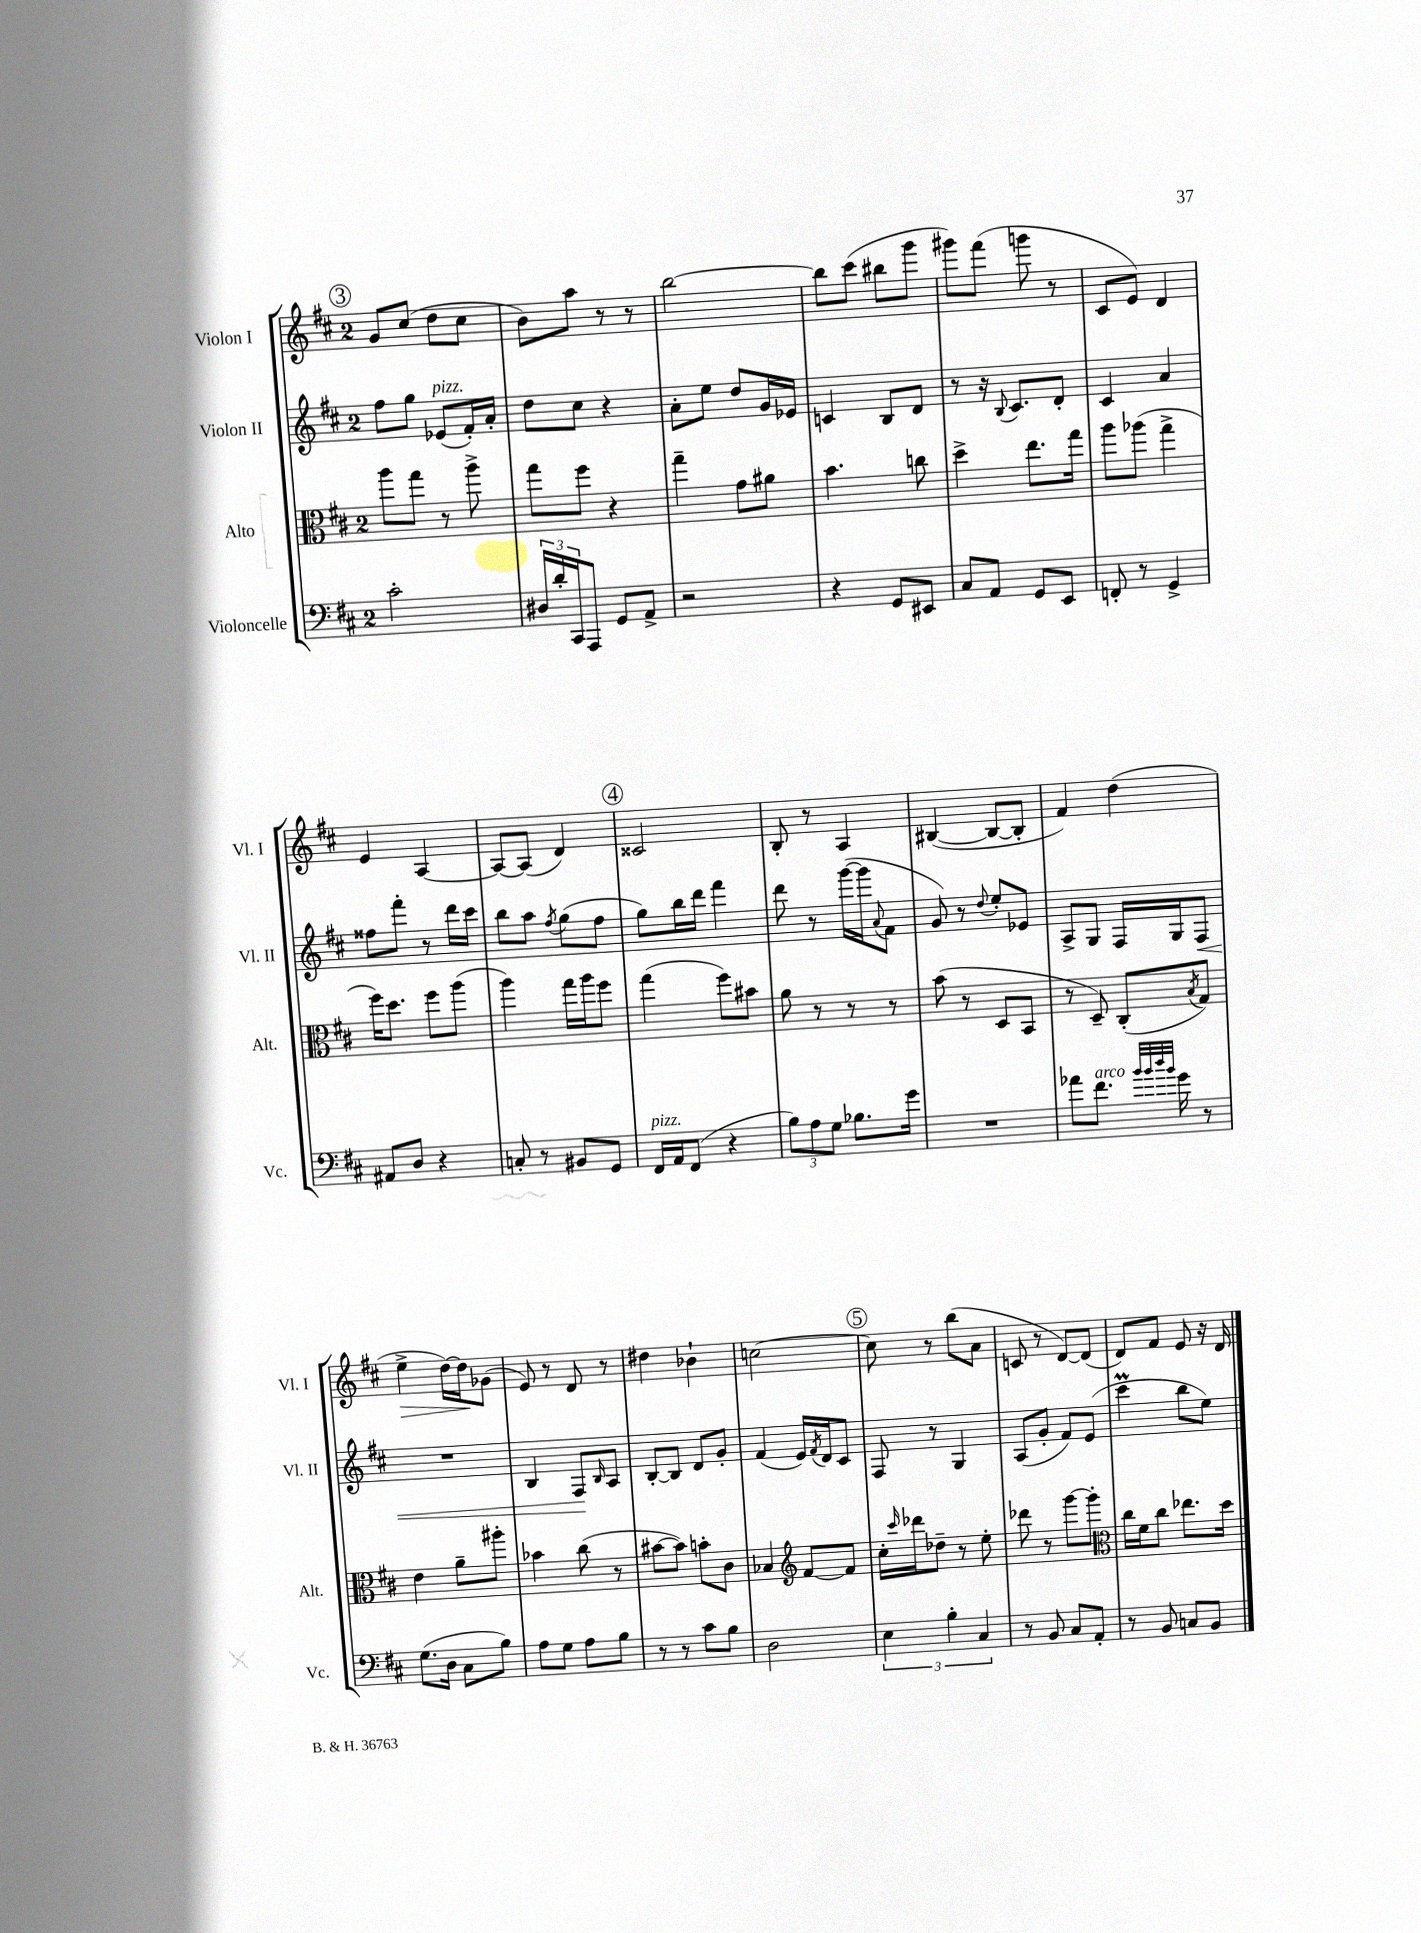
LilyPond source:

<<
\new StaffGroup <<
\new Staff = "s0" \with { instrumentName = "Violon I" shortInstrumentName = "Vl. I" } {
    \clef treble \key d \major \once \override Staff.TimeSignature.style = #'single-digit \time 2/4
    \mark \markup { \circle "3" } g'8 cis''8( d''8 cis''8 |
    b'8) a''8 r8 r8 |
    b''2~ |
    b''8 cis'''8( bis''8 g'''8 |
    gis'''8) fis'''8( g'''8 r8 |
    cis'8 e'8) d'4 |
    e'4 a4~ |
    a8~ a8( d'4) |
    \mark \markup { \circle "4" } cisis'2 |
    b8-. r8 a4 |
    bis4~( bis8~ bis8-. |
    fis'4) d''4( |
    e''4->\> d''16~) d''16\! ges'8( |
    e'8) r8 d'8 r8 |
    dis''4 bes'4-! |
    c''2~ |
    \mark \markup { \circle "5" } c''8 r8 b''8( a'8 |
    c'8 r8 d'8~) d'8( |
    d'8) fis'8 e'8 r16 d'16 \bar "|." |
}
\new Staff = "s1" \with { instrumentName = "Violon II" shortInstrumentName = "Vl. II" } {
    \clef treble \key d \major \once \override Staff.TimeSignature.style = #'single-digit \time 2/4
    \mark \markup { \circle "3" } fis''8 g''8 ees'8^\markup { \italic "pizz." }( fis'16-.) a'16-. |
    d''8 cis''8 r4 |
    a'8-. e''8 d''8 g'16 ees'16 |
    c'4 b8 d'8 |
    r8 r16 \appoggiatura { b8 } cis'8. d'8-. |
    cis'4 a'4 |
    fisis''8 fis'''8-. r8 d'''16 cis'''16 |
    b''8 a''8 \acciaccatura { fis''8 } g''8( fis''8 |
    \mark \markup { \circle "4" } g''8) b''16 d'''16 fis'''4 |
    d'''8 r8 g'''16~( g'''16 \appoggiatura { a'8 } fis'8 |
    g'8) r8 \appoggiatura { d''8 } e''8-. ees'8 |
    a8-> g8 fis16 g16 fis8\< |
    R2 |
    b4 fis8\! \grace { b16 } a8 |
    b8~-. b8 d'8 g'8-. |
    fis'4( e'16) \acciaccatura { fis'8 } d'16 cis'8 |
    \mark \markup { \circle "5" } fis8 r8 g4 |
    a8( g'8-. fis'8) e'8( |
    cis'''4\prall b''8 e''8) \bar "|." |
}
\new Staff = "s2" \with { instrumentName = "Alto" shortInstrumentName = "Alt." } {
    \clef alto \key d \major \once \override Staff.TimeSignature.style = #'single-digit \time 2/4
    \mark \markup { \circle "3" } a''8 g''8 r8 a''8-> |
    g''8 fis''8 r4 |
    g''4-- g'8 ais'8 |
    b'4. c''8 |
    d''4-> e''8. g''16 |
    a''8 aes''8( g''4-> |
    fis''16) d''8. fis''8 a''8( |
    a''4) g''16 a''16 fis''8 |
    \mark \markup { \circle "4" } g''4( fis''8) bis'8 |
    a'8 r8 r8 r8 |
    b'8( r8 d8 b,8 |
    r8 d8--) cis8-.( \acciaccatura { b8 } g8) |
    e'4 a'8-- ais''8-. |
    bes'4 cis''8( r8 |
    bis'8~ bis'8) b'8-. cis'8 |
    bes4 \clef treble fis'8~ fis'8 |
    \mark \markup { \circle "5" } cis''16-. \grace { cis'''16 } des'''16 des''8-- r8 e''8-. |
    des'''8 r8 g'''8~ g'''8-. |
    \clef alto cis''16 fis'16 cis''8 ees''8. d''16 \bar "|." |
}
\new Staff = "s3" \with { instrumentName = "Violoncelle" shortInstrumentName = "Vc." } {
    \clef bass \key d \major \once \override Staff.TimeSignature.style = #'single-digit \time 2/4
    \mark \markup { \circle "3" } cis'2-. |
    \tuplet 3/2 { dis16 d'16-. cis,16 } a,,8 g,8 a,8-> |
    r2 |
    r4 g,8 eis,8 |
    cis8 a,8 g,8 e,8 |
    f,8-. r8 g,4-> |
    ais,8 d8 r4 |
    c8-. r8 bis,8 g,8 |
    \mark \markup { \circle "4" } fis,16^\markup { \italic "pizz." } a,16 fis,8( r4 |
    \tuplet 3/2 { b8) a8 g8 } bes8. g'16 |
    R2 |
    aes'8 fis'8.^\markup { \italic "arco" } \grace { b'32 b'32 d''32 b'32 } g'16 r8 |
    g8.( d16 cis8 b8) |
    a8 g8 a8 b8 |
    r8 r8 cis'8 b8 |
    d2 |
    \mark \markup { \circle "5" } \tuplet 3/2 { e4 b4-. cis4 } |
    r8 b,8 cis8 a,8-. |
    r8 b,8 c8 b,8 \bar "|." |
}
>>
>>
\layout { \context { \Score \remove "Bar_number_engraver" } }
